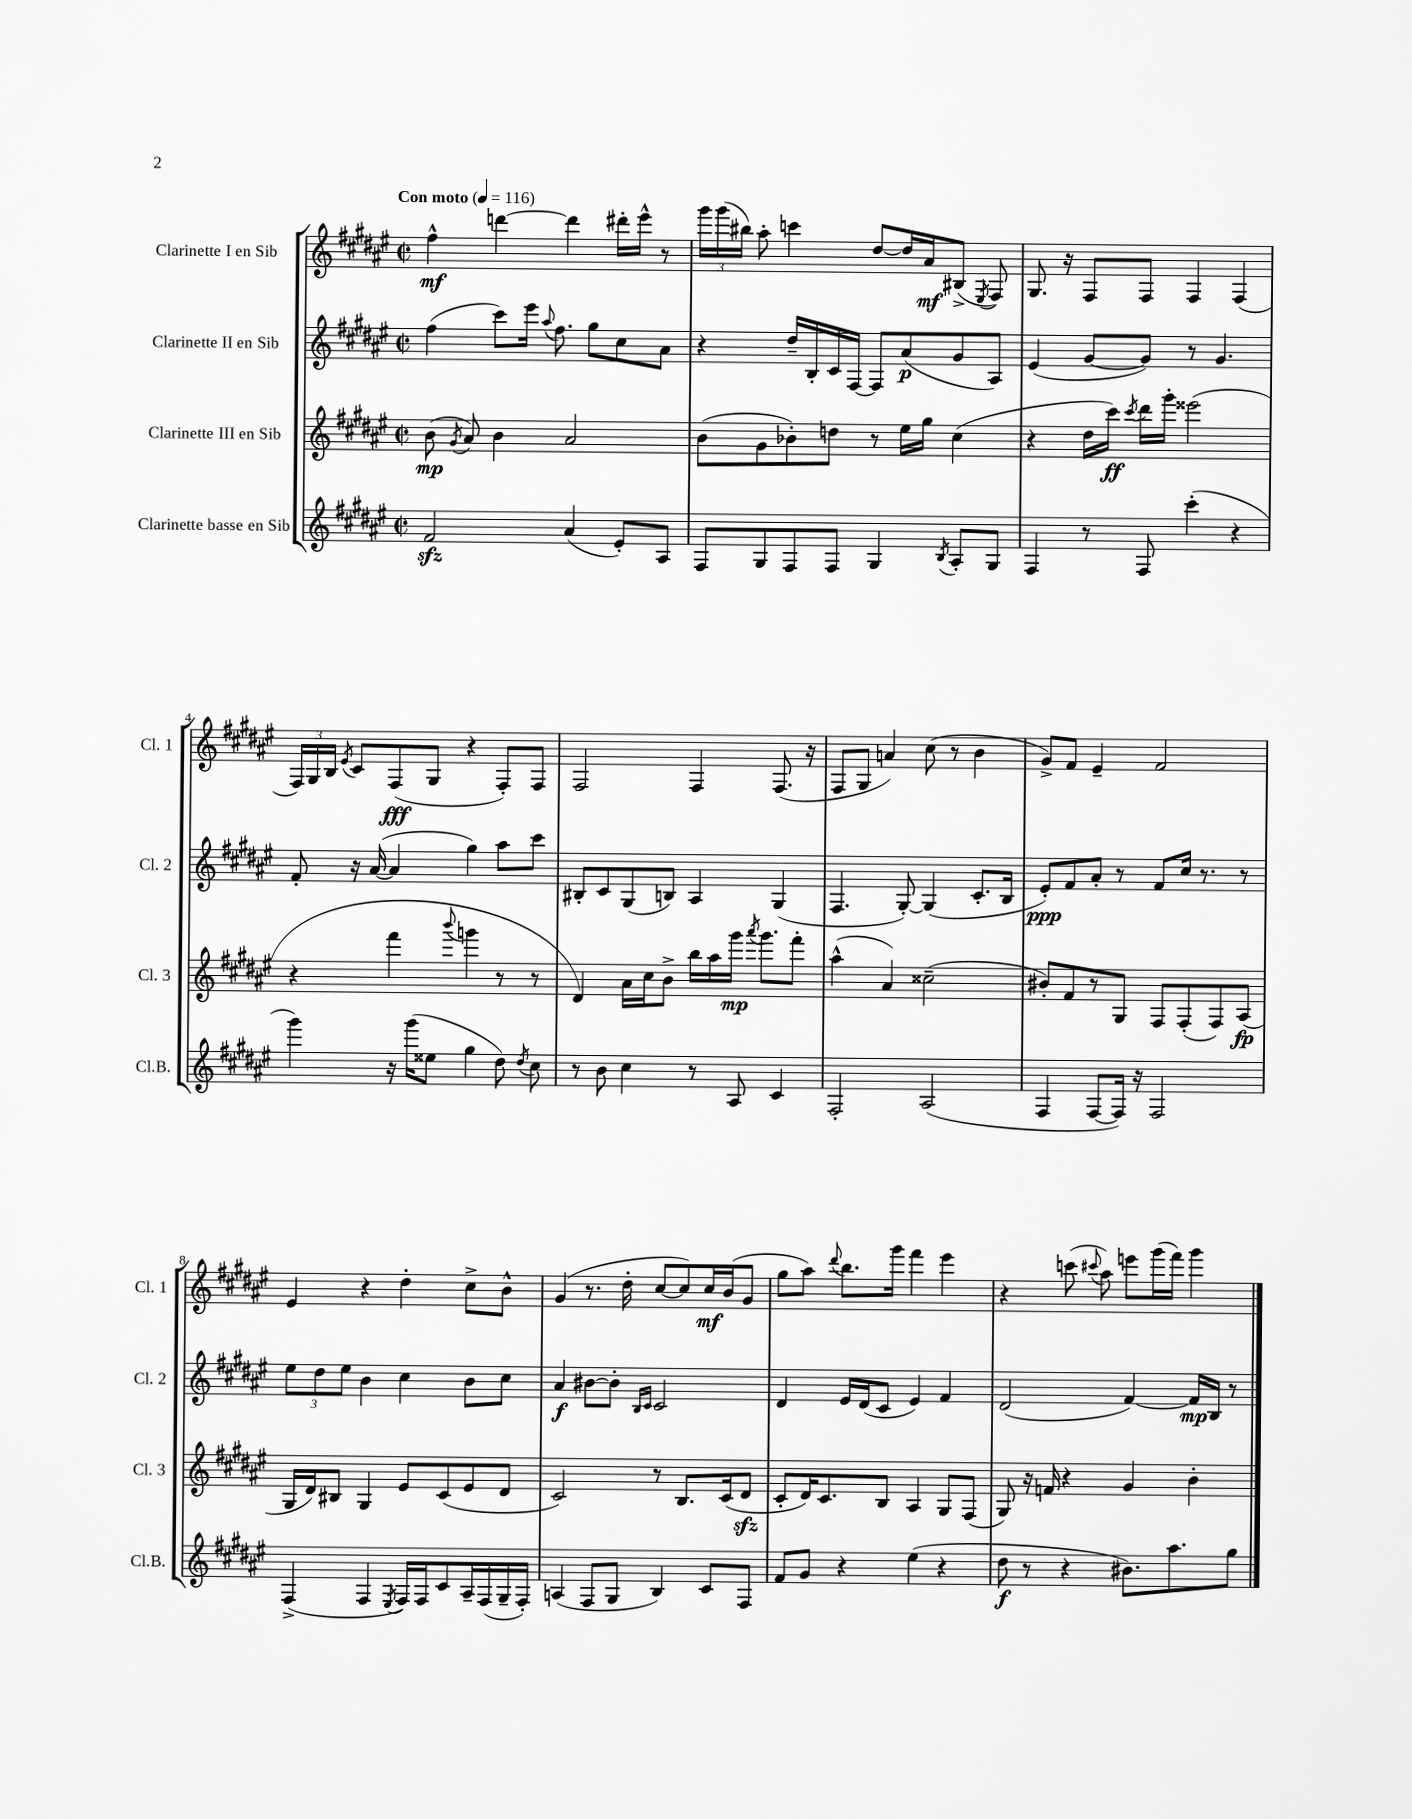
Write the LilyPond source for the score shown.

<<
\new StaffGroup <<
\new Staff = "s0" \with { instrumentName = "Clarinette I en Sib" shortInstrumentName = "Cl. 1" } {
    \clef treble \key fis \major \defaultTimeSignature \time 2/2 \tempo "Con moto" 4 = 116
    \autoBeamOff fis''4-^\mf d'''4~ d'''4 dis'''16[-. eis'''16]-^ r8 |
    \tuplet 3/2 { gis'''16[ gis'''16( bis''16]) } ais''8-. c'''4 dis''8[~ dis''16 ais'16\mf bis8]->( \acciaccatura { eis8 } fis8) |
    gis8. r16 fis8[ fis8] fis4 fis4( |
    \tuplet 3/2 { fis16[) gis16 b16] } \acciaccatura { eis'8 } cis'8[ fis8\fff( gis8] r4 fis8[-.) fis8] |
    fis2 fis4 fis8.( r16 |
    fis8[ gis8] a'4) cis''8( r8 b'4 |
    gis'8[->) fis'8] eis'4-- fis'2 |
    eis'4 r4 dis''4-. cis''8[-> b'8]-^ |
    gis'4( r8. dis''16-. cis''8[~ cis''8) cis''16\mf b'16( gis'8] |
    gis''8[ ais''8]) \appoggiatura { dis'''8 } b''8.[ gis'''16] fis'''4 eis'''4 |
    r4 c'''8( \appoggiatura { cis'''8 } ais''8) e'''8[ gis'''16( fis'''16]) gis'''4 \bar "|." |
}
\new Staff = "s1" \with { instrumentName = "Clarinette II en Sib" shortInstrumentName = "Cl. 2" } {
    \clef treble \key fis \major \defaultTimeSignature \time 2/2
    \autoBeamOff fis''4( cis'''8[) eis'''16] \appoggiatura { ais''8 } fis''8. gis''8[ cis''8 ais'8] |
    r4 dis''16[-- b16-. cis'16 fis16]~ fis8[ ais'8\p( gis'8 ais8]) |
    eis'4( gis'8[~ gis'8]) r8 gis'4. |
    fis'8-. r16 ais'16~( ais'4 gis''4) ais''8[ cis'''8] |
    bis8[-. cis'8 gis8( b8]) ais4 gis4( |
    fis4. gis8~-.) gis4( cis'8.[-. b16] |
    eis'8[-.\ppp) fis'8 ais'8]-. r8 fis'8[ cis''16] r8. r8 |
    \tuplet 3/2 { eis''8[ dis''8 eis''8] } b'4 cis''4 b'8[ cis''8] |
    ais'4\f bis'8[~ bis'8]-. \grace { b16[ cis'16] } cis'2 |
    dis'4 eis'16[ dis'16( cis'8] eis'4) fis'4 |
    dis'2( fis'4~) fis'16[\mp b16] r8 \bar "|." |
}
\new Staff = "s2" \with { instrumentName = "Clarinette III en Sib" shortInstrumentName = "Cl. 3" } {
    \clef treble \key fis \major \defaultTimeSignature \time 2/2
    \autoBeamOff b'8\mp( \acciaccatura { gis'8 } ais'8) b'4 ais'2 |
    b'8[( gis'8 bes'8-.) d''8] r8 eis''16[ gis''16] cis''4( |
    r4 dis''16[ cis'''16]\ff) \acciaccatura { cis'''8 } dis'''16[ gis'''16]-. eisis'''2( |
    r4 fis'''4 \appoggiatura { b'''8 } g'''4 r8 r8 |
    dis'4) ais'16[ cis''16 b'8]-> b''16[ ais''16 gis'''16]\mp \acciaccatura { ais'''8 } gis'''8.[ fis'''8]-. |
    ais''4-^( ais'4) cisis''2--( |
    bis'8[-.) fis'8 r8 gis8] fis8[ fis8-.( fis8) ais8]\fp( |
    gis16[ dis'16) bis8] gis4 eis'8[ cis'8( eis'8 dis'8] |
    cis'2) r8 b8.[ cis'16( dis'8]\sfz |
    cis'8[-. dis'16) cis'8. b8] ais4 gis8[ fis8]( |
    gis8) r16 f'16 r4 gis'4 b'4-. \bar "|." |
}
\new Staff = "s3" \with { instrumentName = "Clarinette basse en Sib" shortInstrumentName = "Cl.B." } {
    \clef treble \key fis \major \defaultTimeSignature \time 2/2
    \autoBeamOff fis'2\sfz ais'4( eis'8[-.) ais8] |
    fis8[ gis8 fis8 fis8] gis4 \acciaccatura { b8 } ais8[-. gis8] |
    fis4 r8 fis8 cis'''4-.( r4 |
    gis'''4) r16 gis'''16[( eisis''8] gis''4 dis''8) \acciaccatura { dis''8 } cis''8 |
    r8 b'8 cis''4 r8 ais8 cis'4 |
    fis2-. ais2( |
    fis4 fis8[~ fis16]) r16 fis2 |
    fis4->( fis4 \acciaccatura { eis8 } fis16[) fis16 cis'8 ais16-- fis16( gis16-- fis16]-.) |
    a4( fis8[ gis8] b4) cis'8[ fis8] |
    fis'8[ gis'8] r4 eis''4( r4 |
    dis''8\f r8 r4 bis'8.[) ais''8. gis''8] \bar "|." |
}
>>
>>
